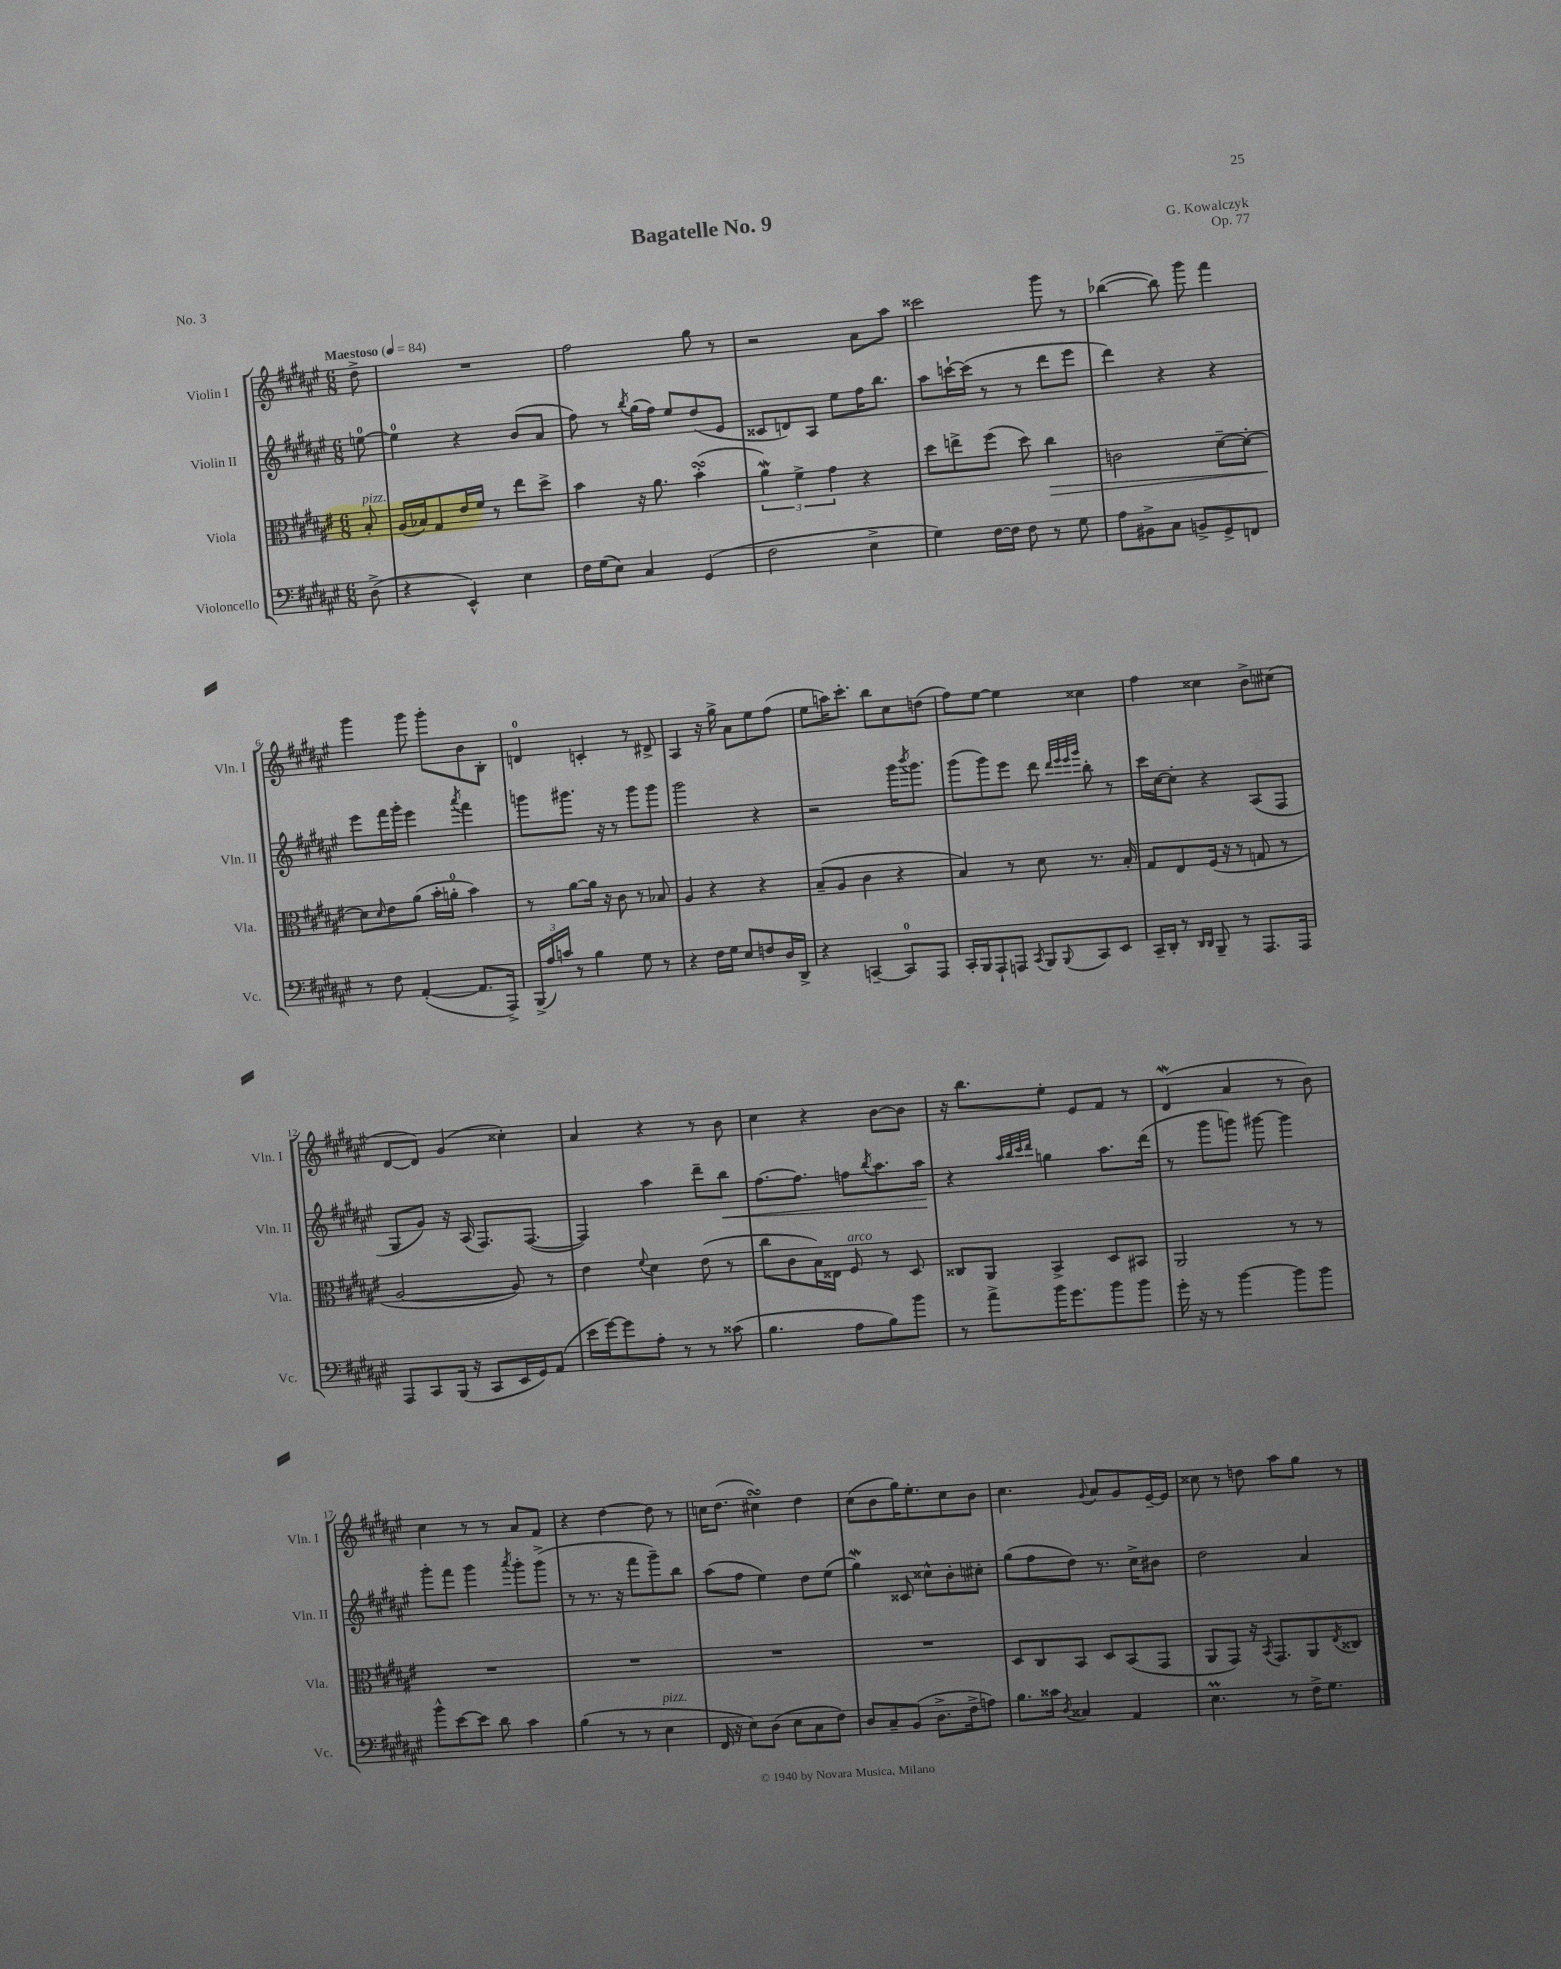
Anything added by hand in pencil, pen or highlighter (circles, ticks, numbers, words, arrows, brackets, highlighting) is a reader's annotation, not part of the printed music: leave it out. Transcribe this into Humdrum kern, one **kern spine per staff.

**kern	**kern	**dynam	**kern	**dynam	**kern
*part4	*part3	*part3	*part2	*part2	*part1
*staff4	*staff3	*staff3	*staff2	*staff2	*staff1
*I"Violoncello	*I"Viola	*	*I"Violin II	*	*I"Violin I
*I'Vc.	*I'Vla.	*	*I'Vln. II	*	*I'Vln. I
*clefF4	*clefC3	*	*clefG2	*	*clefG2
*k[f#c#g#d#a#e#]	*k[f#c#g#d#a#e#]	*	*k[f#c#g#d#a#e#]	*	*k[f#c#g#d#a#e#]
*M6/8	*M6/8	*	*M6/8	*	*M6/8
*MM84	*MM84	*	*MM84	*	*MM84
=	=	=	=	=	=
!	!	!	!	!	!LO:TX:a:B:t=Maestoso
!	!LO:TX:a:i:t=pizz.	!	!	!	!
(8D#^\	8B'/	.	[8een\	.	8dd#^\
=1	=1	=1	=1	=1	=1
4r	(16A#/LL	.	4ee\]	.	2.r
.	16B-X/J)	.	.	.	.
.	8G#/	.	.	.	.
4EE#^^/)	16e#/L	.	4r	.	.
.	16f#/JJ	.	.	.	.
.	8r	.	.	.	.
4E#\	8ee#\L	.	(8b/L	.	.
.	8dd#^\J	.	8a#/J	.	.
=2	=2	=2	=2	=2	=2
16F#\LL	4b\	.	8ff#\)	.	2ff#\
(16G#\J	.	.	.	.	.
8E#\J)	.	.	8r	.	.
.	.	.	8qbb/	.	.
4C#/	16r	.	(16gg#\LL	.	.
.	8.a#\	.	16ff#\JJ)	.	.
.	.	.	8ee#/L	.	.
(4GG#/	(4bsSSs'\	.	(8dd#/	.	8gg#\
.	.	.	8e#/J	.	8r
=3	=3	=3	=3	=3	=3
2F#\	6a#W\)	.	8c##X/L	.	2r
.	.	.	8dn/)	.	.
.	6f#^\	.	.	.	.
.	.	.	8A#/J	.	.
.	6g#\	.	.	.	.
.	.	.	8ee#\L	.	.
4E#^\	4r	.	16ff#\K	.	8a#\L
.	.	.	8.bb\J	.	.
.	.	.	.	.	8aa#\J
=4	=4	=4	=4	=4	=4
4G#\)	8dd#\L	.	8aa#\L	.	2ccc##X\
.	8een^\	.	[16cccn`\L	.	.
.	.	.	(16ccc\JJ]	.	.
[16F#\LL	(8ff#\J	.	8r	.	.
16F#\JJ]	.	.	.	.	.
8F#\	8dd#\)	.	8r	.	.
!	!	!LO:HP:b	!	!	!
8r	4cc#\	>	8ddd#\L	.	8ggg#\
8G#\	.	.	8eee#\J	.	8r
=5	=5	=5	=5	=5	=5
8A#\L	2cn\	.	4ddd#\)	.	([4bb-X\
8BB#X^\	.	.	.	.	.
8C#\J	.	.	4r	.	8bb-\])
8BBn^/L	.	.	.	.	8ggg#\
8GG#^/	[8d#~\L	.	4r	.	4fff#\
8FFn/J	8d#'\J_	.	.	.	.
!!LO:LB:g=z
=6	=6	=6	=6	=6	=6
8r	8d#\L]	.	8eee#\L	.	4ggg#\
.	16qqd#/	.	.	.	.
8F#\	8e#\	]	16fff#\L	.	.
.	.	.	16ggg#'\JJ	.	.
([4AA#'/	(8a#\J	.	4eee#\	.	8ggg#\
.	16b'\LL	.	.	.	8ggg#'\L
.	16an'\JJ	.	.	.	.
.	.	.	8qaaa#/	.	.
8.AA#/L]	4b\)	.	4fff#\	.	8b\
.	.	.	.	.	8B'\J
16AAA#^/Jk)	.	.	.	.	.
=7	=7	=7	=7	=7	=7
(24BBB^/LL	8r	.	8gggn\L	.	4dn/
24A#/)	.	.	.	.	.
24cn/JJ	.	.	.	.	.
8r	[8a#\L	.	8.ggg#X\J	.	.
4B\	16a#\Jk]	.	.	.	4cn'/
.	16r	.	16r	.	.
.	8c#\	.	8r	.	.
8G#\	8r	.	8ggg#\L	.	8r
8r	8B-X/	.	8ggg#\J	.	8d#X^/
=8	=8	=8	=8	=8	=8
4r	4A#/	.	2ggg#\	.	4A#/
16F#\LL	4r	.	.	.	16r
16G#\JJ	.	.	.	.	16gg#^\
8E#/L	.	.	.	.	8a#\L
8Fn/	4r	.	4r	.	8ee#\
16D#/L	.	.	.	.	(8ff#\J
16DD#^/JJ	.	.	.	.	.
=9	=9	=9	=9	=9	=9
4r	(8B~/L	.	2r	.	8ee#\L
.	8A#/J	.	.	.	16aan\K)
.	.	.	.	.	8.ccc#'\J
[4CCn~/	4c#\	.	.	.	.
.	.	.	.	.	8bb\L
8CC/L]	4r	.	16ggg#\KL	.	8cc#\
.	.	.	8qbbb/	.	.
.	.	.	8.ggg#\J	.	.
8AAA#/J	.	.	.	.	(8ddn\J
=10	=10	=10	=10	=10	=10
16CC#'/LL	4B/)	.	(8ggg#\L	.	8ff#\L)
16BBB/J	.	.	.	.	.
8AAA#`/	.	.	8ggg#\)	.	[8ee#\J
8AAAn/J	8r	.	8eee#\J	.	4ee#\]
8qCC#/	.	.	.	.	.
8BBB/L	8d#\	.	8ddd#\	.	.
.	.	.	32qqddd#/LLL	.	.
.	.	.	32qqeee#/	.	.
.	.	.	32qqeee#/	.	.
8qqBBB/	.	.	32qqggg#/JJJ	.	.
8CC#/	8.r	.	8bb'\	.	4cc##X\
8EE#/J	.	.	8r	.	.
.	16B'/	.	.	.	.
=11	=11	=11	=11	=11	=11
16CC#~/LL	8G#/L	.	16ccc#\LL	.	4ff#\
16DD#'/JJ	.	.	[16cc#\J	.	.
8r	8E#/	.	8cc#'\J]	.	.
16qqDD#/LL	.	.	.	.	.
16qqDD#/JJ	.	.	.	.	.
8BBB~/	(16F#/Jk	.	4r	.	4cc##X\
.	16r	.	.	.	.
8r	8r	.	.	.	.
8.AAA#/L	8Gn/	.	(8A#/L	.	8b^\L
.	8r	.	8F#/J	.	(8cc#X\J
16AAA#/Jk	.	.	.	.	.
!!LO:LB:g=z
=12	=12	=12	=12	=12	=12
8AAA#/L	[2A#/	.	8G#/L	.	[8d#/L
8CC#/	.	.	8g#/J)	.	8d#/J])
(16BBB/Jk	.	.	16r	.	(4g#/
16r	.	.	(16A#/	.	.
8CC#/L	.	.	8.F#/L)	.	.
16EE#/L	8A#/])	.	.	.	4cc##X'\)
16GG#/J)	.	.	([8.F#/J	.	.
(8AA#/J	8r	.	.	.	.
=13	=13	=13	=13	=13	=13
16e#\LL	4e#\	.	4F#/])	.	4a#/
[16g#\J)	.	.	.	.	.
8g#\]	.	.	.	.	.
.	8qqf#/	.	.	.	.
8A#'\J	4d#\	.	4aa#\	.	4r
8r	.	.	.	.	.
8r	(8e#\	.	8ddd#~\L	.	8r
!	!	!	!	!LO:HP:b	!
(8c##X\	8r	.	8bb\J	<	8b\
=14	=14	=14	=14	=14	=14
4.B\	8cc#\L	.	[8.ff#\L	.	4cc#\
.	8c#\	.	.	.	.
.	.	.	8.ff#\J]	.	.
.	16B\L)	.	.	.	4r
.	16E##X\JJ	.	.	.	.
!	!LO:TX:a:i:t=arco	!	!	!	!
8A#\L	8F#/	.	8ffn\L	.	.
.	.	.	8qbb/	.	.
8B\)	8r	.	8.aa#\	.	[8b\L
8b\J	8D#/	.	.	.	8b\J]
.	.	.	16aa#\Jk	.	.
.	.	.	.	[	.
=15	=15	=15	=15	=15	=15
8r	8C##X/L	.	4r	.	16r
.	.	.	.	.	8.bb\L
8a#^\L	8AA#/J	.	.	.	.
.	.	.	32qqaa#/LLL	.	.
.	.	.	32qqbb/	.	.
.	.	.	32qqccc#/	.	.
.	.	.	32qqddd#/JJJ	.	.
16b\K	4BB^/	.	4ggn\	.	8ee#'\J
8.g#\	.	.	.	.	.
.	.	.	.	.	8e#/L
8b\	8D#/L	.	8.aa#\L	.	8f#/J
8b\J	8BB#X/J	.	.	.	8r
.	.	.	(16ddd#\Jk	.	.
=16	=16	=16	=16	=16	=16
16g#'\	2AA#/	.	8r	.	(4d#W/
16r	.	.	.	.	.
8r	.	.	8ggg#\L	.	.
[4b\	.	.	8gggn\J)	.	4a#/
.	.	.	[8ggg#X\	.	.
8b\L]	8r	.	4ggg#\]	.	8r
8b\J	8r	.	.	.	8b\)
!!LO:LB:g=z
=17	=17	=17	=17	=17	=17
8b^^\L	2.r	.	8ggg#'\L	.	4cc#\
[8e#\	.	.	8fff#\J	.	.
8e#\J]	.	.	4ggg#\	.	8r
8d#\	.	.	.	.	8r
.	.	.	8qaaa#/	.	.
4c#\	.	.	8ggg#'\L	.	8a#/L
.	.	.	(8ggg#^\J	.	8f#/J
=18	=18	=18	=18	=18	=18
(4B\	2.r	.	8r	.	4r
.	.	.	8.r	.	.
8r	.	.	.	.	[4dd#\
.	.	.	16r	.	.
8r	.	.	8fff#\L	.	.
!LO:TX:a:i:t=pizz.	!	!	!	!	!
4E#\	.	.	8ggg#~\)	.	8dd#\]
.	.	.	8bb\J	.	8r
=19	=19	=19	=19	=19	=19
16FF#/	2.r	.	(8aa#\L	.	16ccn\KL
16r	.	.	.	.	(8.dd#\J
8E#\L)	.	.	8ff#\J	.	.
(8D#\J	.	.	4ee#\)	.	4cc#XsSSS\)
8E#\L	.	.	.	.	.
8C#\	.	.	8dd#\L	.	4dd#\
8F#\J)	.	.	(8ee#\J	.	.
=20	=20	=20	=20	=20	=20
8D#/L	2.r	.	4gg#W\)	.	(8cc#\L
8C#~/	.	.	.	.	8b\
(8BB/J	.	.	8c##X/	.	16gg#\K)
.	.	.	.	.	8.ee#'\
8.D#^\L	.	.	8cc##X^^\L	.	.
.	.	.	8b'\	.	8cc#\
16F#^\k	.	.	.	.	.
8An\J)	.	.	8cc#X'\J	.	8b\J
=21	=21	=21	=21	=21	=21
8.B\L	8D#/L	.	(8gg#\L	.	4.cc#\
.	8C#/	.	8ff#\	.	.
16c##X\Jk	.	.	.	.	.
8qD#/	.	.	.	.	.
4C##X/	8BB/J	.	8dd#\J)	.	.
.	.	.	.	.	8qqg#/
.	8D#/L	.	8.r	.	8a#/L
4AA#/	(8BB/	.	.	.	8g#/
.	.	.	16cc#^\KL	.	.
.	8GG#/J	.	8b#X\J	.	[16e#~/L
.	.	.	.	.	16e#/JJ]
=22	=22	=22	=22	=22	=22
4.E#m\	8AA#/L	.	2dd#\	.	8cc##X\
.	8GG#/J)	.	.	.	8r
.	16r	.	.	.	8ddn\
.	8qBB/	.	.	.	.
.	8.GG#/L	.	.	.	.
8r	.	.	.	.	8aa#\L
16F#^\KL	8AA#/	.	4a#/	.	8gg#\J
8.G#\J	.	.	.	.	.
.	8qE#/	.	.	.	.
.	8C##X/J	.	.	.	8r
==	==	==	==	==	==
*-	*-	*-	*-	*-	*-
